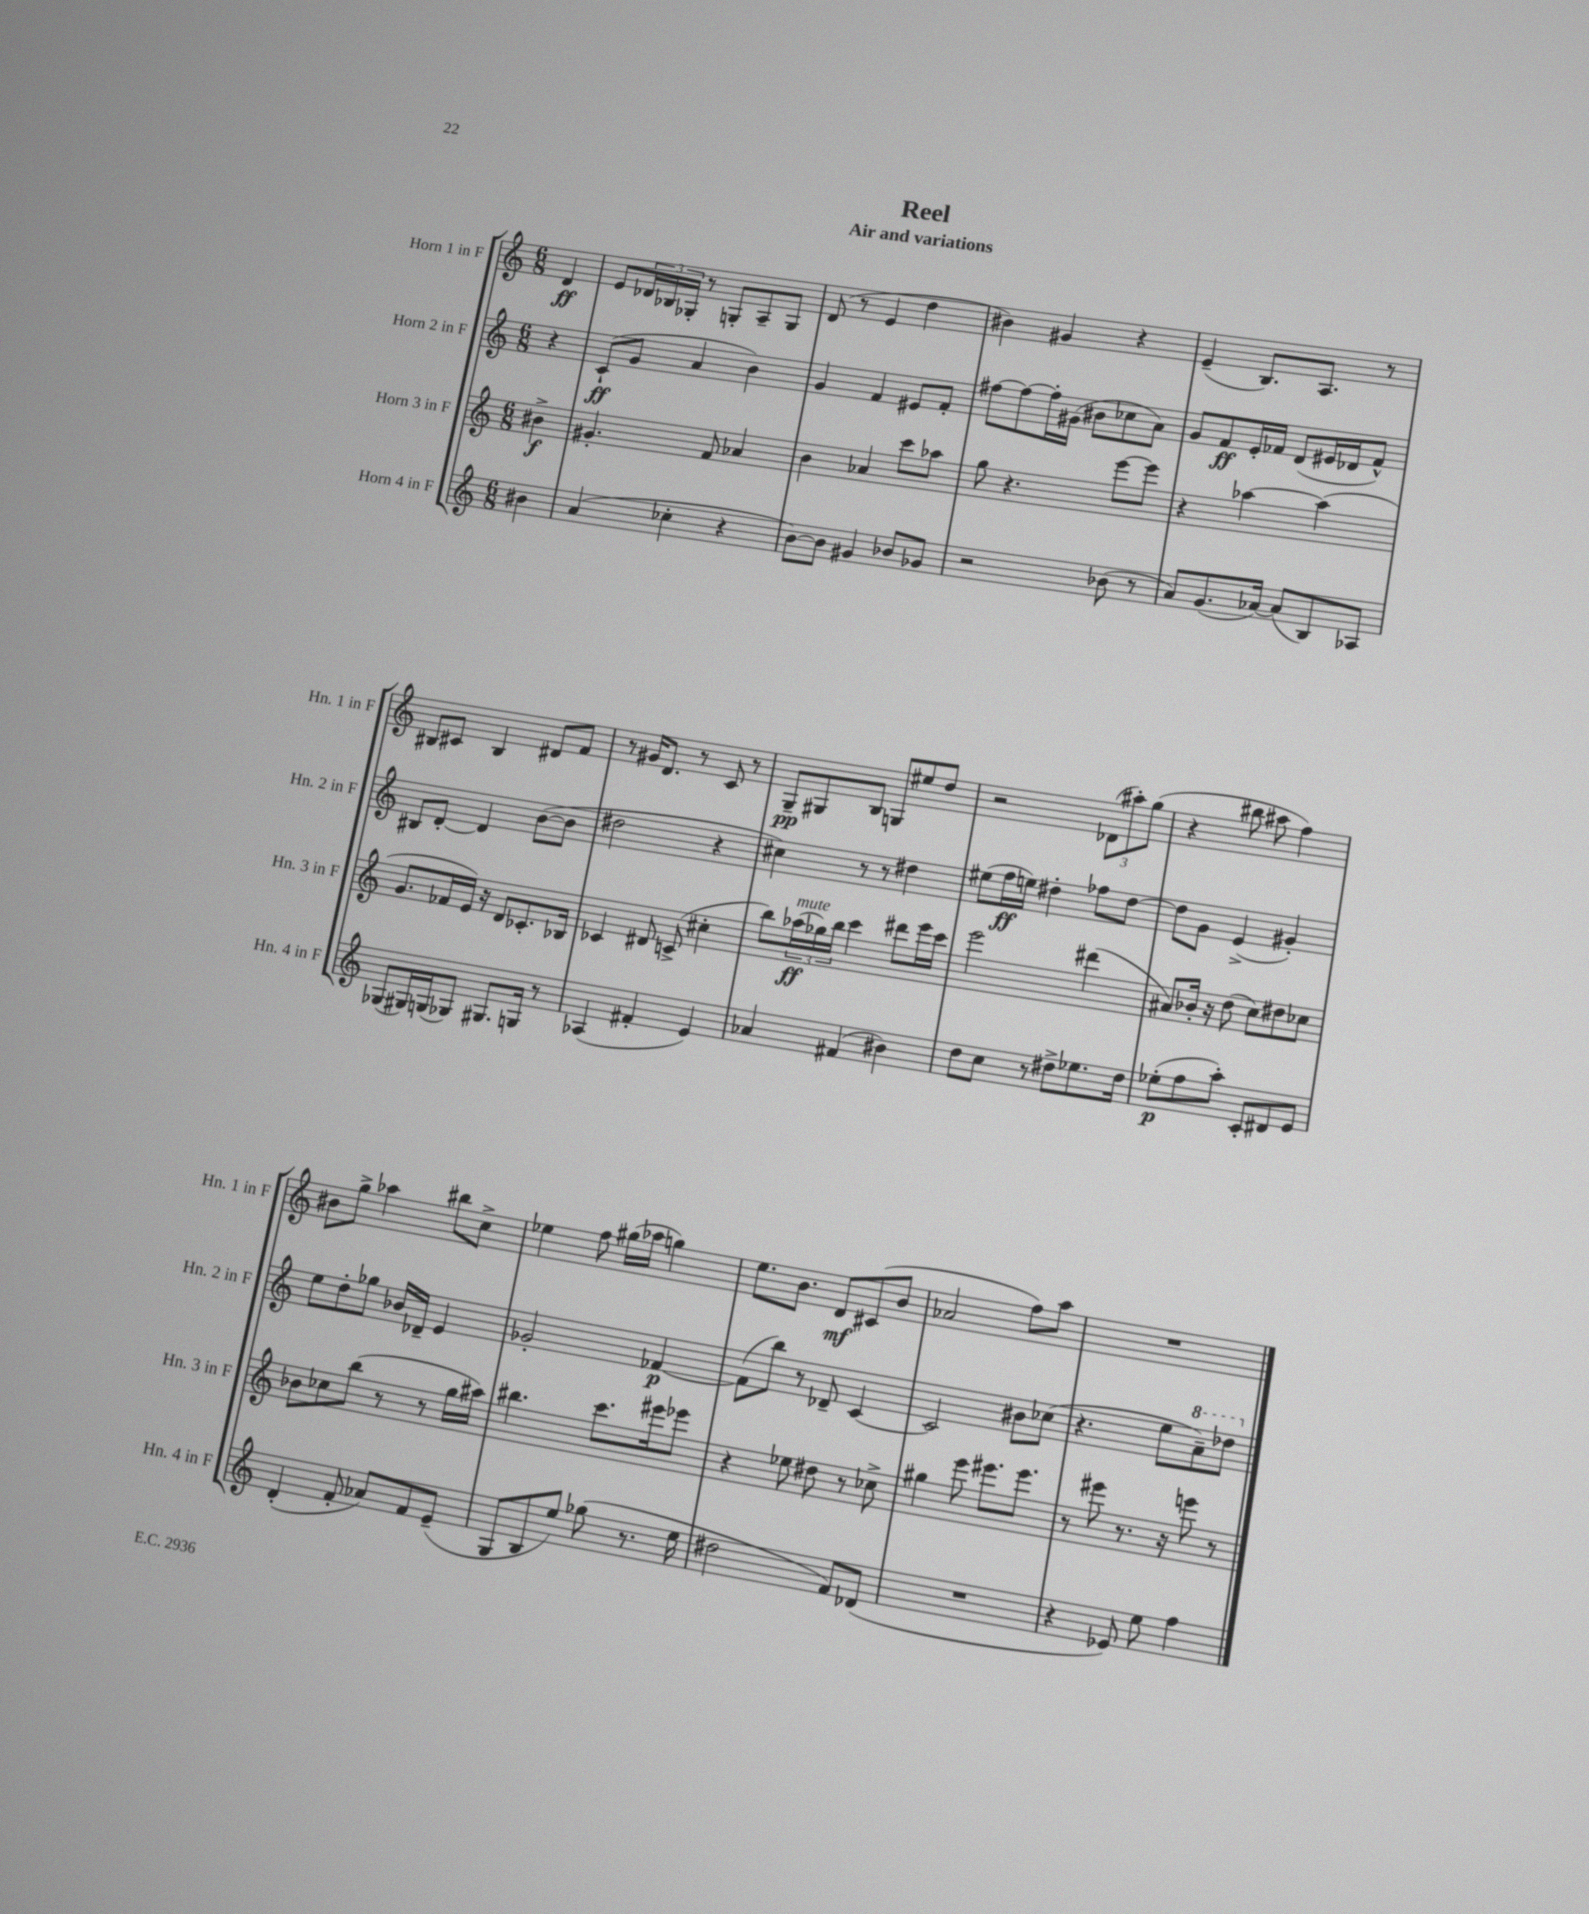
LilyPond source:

\header { title = "Reel" subtitle = "Air and variations" }
<<
\new StaffGroup <<
\new Staff = "s0" \with { instrumentName = "Horn 1 in F" shortInstrumentName = "Hn. 1 in F" } {
    \clef treble \key c \major \numericTimeSignature \time 6/8 \partial 4
    d'4\ff |
    e'8 \tuplet 3/2 { des'16 bes16 ges16-. } r8 g8-. a8-- g8 |
    d'8( r8 e'4 d''4 |
    bis'4) gis'4 r4 |
    e'4--( b8.) a8. r8 |
    bis8 cis'8 bis4 dis'8 f'8 |
    r8 gis'16 d'8. r8 c'8 r8 |
    g8--\pp gis8 b8 g8 eis''8 d''8 |
    r2 \tuplet 3/2 { des'8( ais''8-.) g''8( } |
    r4 bis''8 ais''8 f''4) |
    bis'8 g''8-> aes''4 bis''8 c''8-> |
    ees''4 f''8 gis''16( aes''16 g''4) |
    e''8. b'8. d'8\mf cis'8( b'8 |
    aes'2 f''8) a''8 |
    R2. \bar "|." |
}
\new Staff = "s1" \with { instrumentName = "Horn 2 in F" shortInstrumentName = "Hn. 2 in F" } {
    \clef treble \key c \major \numericTimeSignature \time 6/8 \partial 4
    r4 |
    c'8-!\ff( g'8 a'4 b'4) |
    g'4 f'4 eis'8 f'8-. |
    fis''8~ fis''8~ fis''16-. gis'16( bis'8 ces''8 a'8) |
    g'8 f'8\ff e'16-. fes'16 d'8( eis'16 des'16 fes'8-^) |
    bis8 d'8~-. d'4 b'8~( b'8 |
    dis''2 r4 |
    cis''4) r8 r8 dis''4 |
    eis''8( f''16\ff e''16) dis''4-. fes''8 dis''8~ |
    dis''8 g'8 e'4->( gis'4-.) |
    e''8 d''8-. ges''8 bes'16 des'16-- e'4 |
    ges'2-. fes'4~\p |
    fes'8( b''8) r8 des'8-- c'4~ |
    c'2 bis'8 ces''8( |
    r4. e''8 \ottava #1 a''8--) des'''8 \ottava #0 \bar "|." |
}
\new Staff = "s2" \with { instrumentName = "Horn 3 in F" shortInstrumentName = "Hn. 3 in F" } {
    \clef treble \key c \major \numericTimeSignature \time 6/8 \partial 4
    bis'4->\f |
    gis'4.-. f'8 aes'4 |
    b'4 aes'4 c'''8 aes''8 |
    g''8 r4. e'''8~ e'''8 |
    r4 aes''4~ aes''4( |
    g'8. fes'16 e'16) r16 d'8 ces'8.-. bes16 |
    ces'4 dis'8 c'8->( cis''4-. |
    b''8) \tuplet 3/2 { aes''16\ff^\markup { \italic "mute" }( ges''16) b''16 } c'''4 dis'''8 e'''16 c'''16 |
    e'''2 dis'''4( |
    ais'8) bes'16-. r16 d''8( c''8) dis''8 ces''8 |
    bes'8 ces''8 b''8( r8 r8 g''16 ais''16) |
    bis''4. c'''8. eis'''16 ees'''8 |
    r4 ees''8 dis''8 r8 ces''8-> |
    gis''4 e'''8 eis'''8. eis'''8. |
    r8 eis'''8 r8. r16 e'''8 r8 \bar "|." |
}
\new Staff = "s3" \with { instrumentName = "Horn 4 in F" shortInstrumentName = "Hn. 4 in F" } {
    \clef treble \key c \major \numericTimeSignature \time 6/8 \partial 4
    bis'4 |
    a'4( ces''4-. r4 |
    b'8~) b'8 gis'4 bes'8 ges'8 |
    r2 bes'8( r8 |
    a'8) g'8.( aes'16~) aes'8( b8) aes8 |
    ges8( gis16) g16( ges8) gis8. g16 r8 |
    aes4( fis'4-. e'4) |
    aes'4 fis'4( bis'4) |
    d''8 c''8 r8 dis''8-> ees''8. dis''16 |
    ees''8-.\p( f''8 a''8-.) c'8-. dis'8 e'8 |
    d'4-.( f'8-. aes'8) f'8 e'8--( |
    g8 b8 e''8) ges''8( r8. e''16 |
    dis''2 f'8) des'8( |
    R2. |
    r4 ees'8) e''8 f''4 \bar "|." |
}
>>
>>
\layout { \context { \Score \remove "Bar_number_engraver" } }
